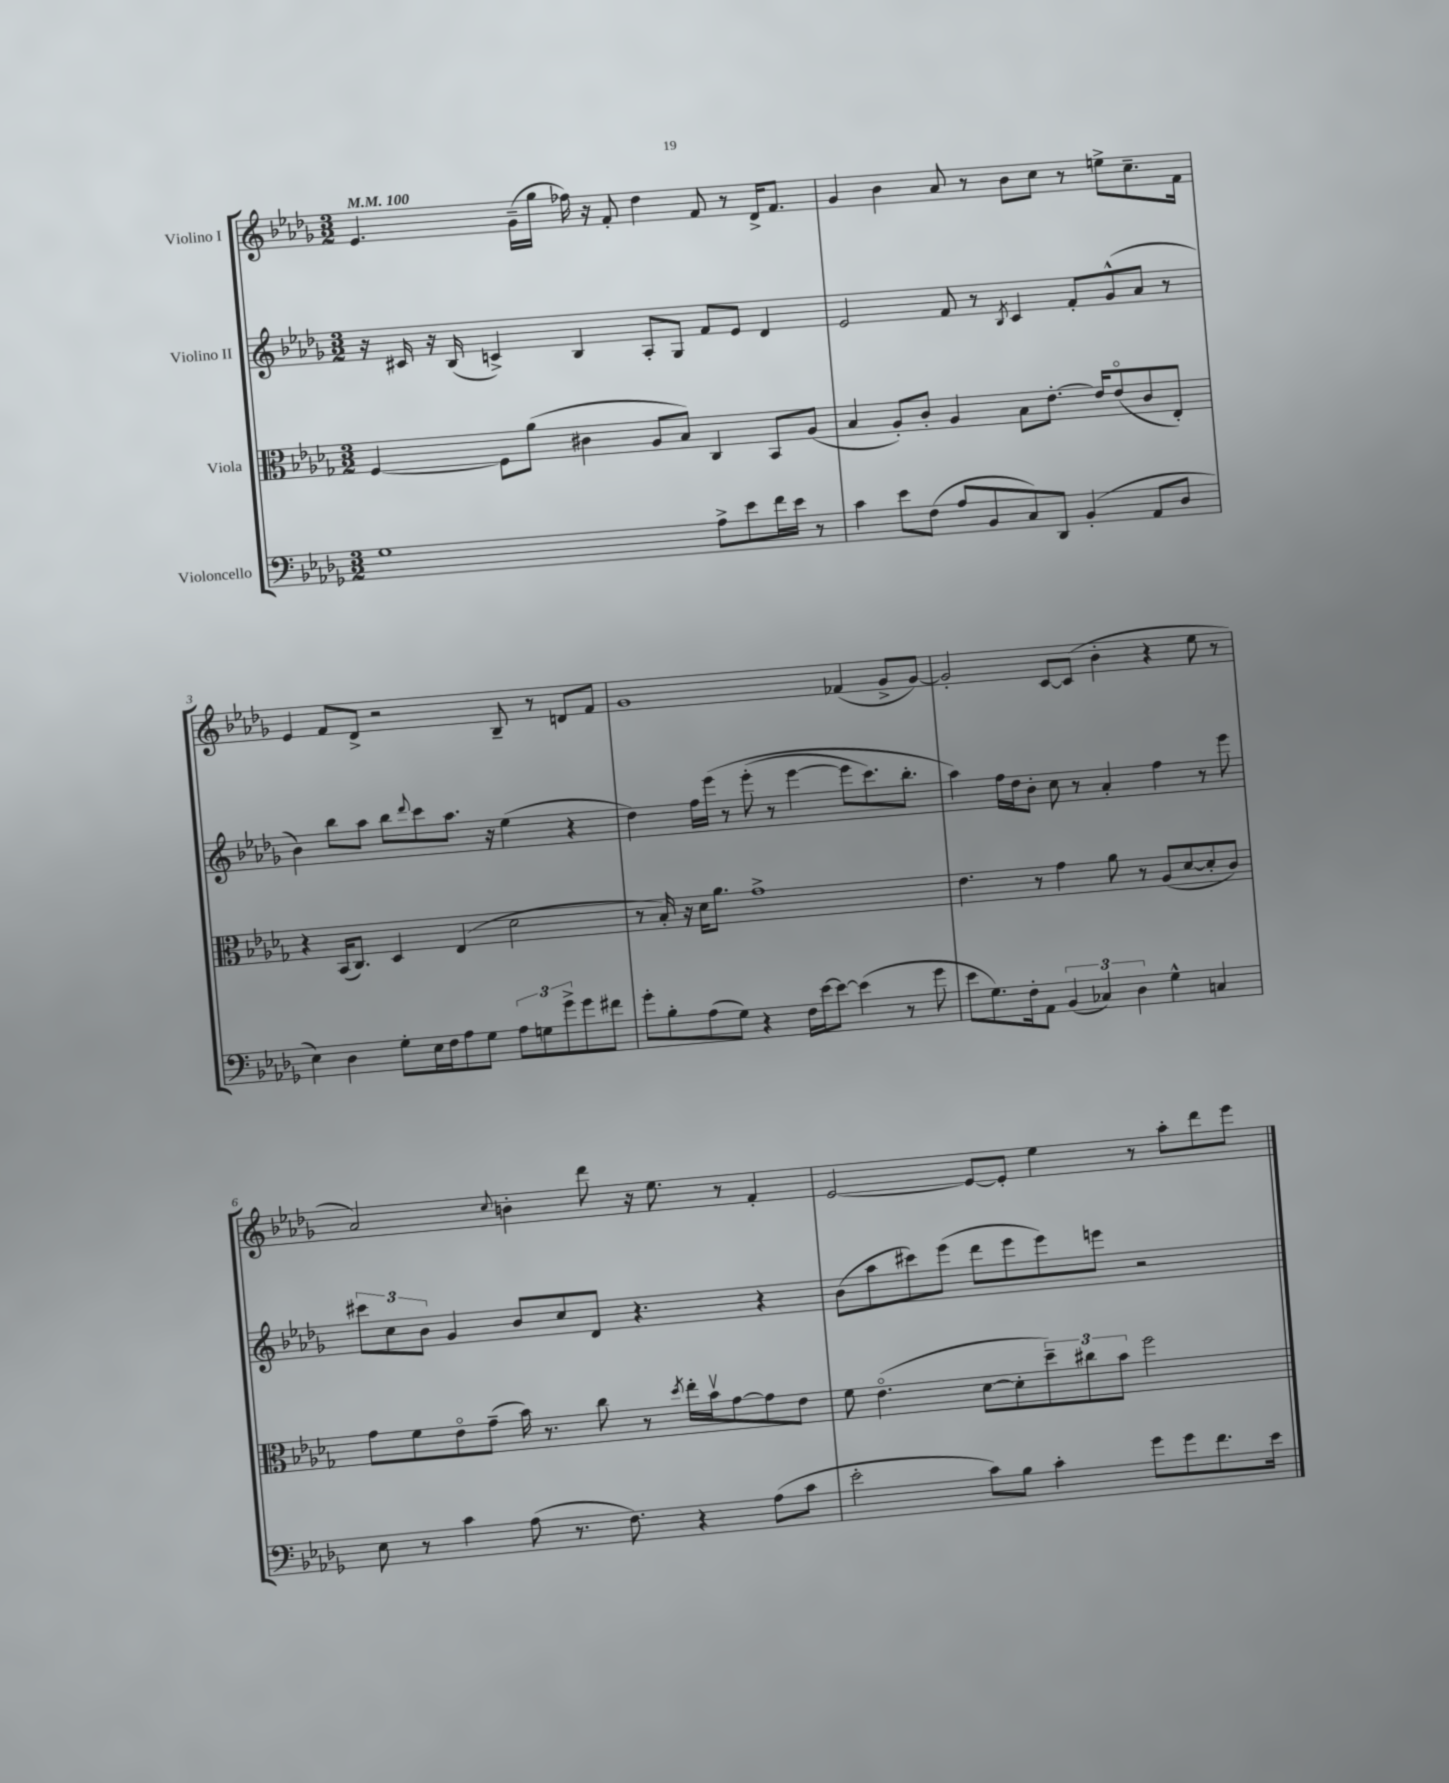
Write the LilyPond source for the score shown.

<<
\new StaffGroup <<
\new Staff = "s0" \with { instrumentName = "Violino I" } {
    \clef treble \key des \major \numericTimeSignature \time 3/2 \tempo 4 = 100
    ees'4. ges'16--( ges''16 fes''16) r16 f'8-. des''4 f'8 r8 des'16-> f'8. |
    ges'4 bes'4 aes'8 r8 bes'8 c''8 r8 e''8-> c''8.-- f'16 |
    ees'4 f'8 des'8-> r2 bes8-- r8 d'8 f'8 |
    ges'1 fes'4( ges'8-> ges'8~) |
    ges'2-. c'8~ c'8( bes'4-. r4 ees''8 r8 |
    aes'2) \appoggiatura { c''8 } b'4-. des'''8 r16 ees''8. r8 f'4-. |
    ees'2~ ees'8~ ees'8-. ees''4 r8 aes''8-. des'''8 ees'''8 \bar "|." |
}
\new Staff = "s1" \with { instrumentName = "Violino II" } {
    \clef treble \key des \major \numericTimeSignature \time 3/2
    r16 cis'16 r16 bes16( c'4->) bes4 aes8-. ges8 f'8 ees'8 des'4 |
    ees'2 f'8 r8 \acciaccatura { bes8 } c'4 f'8-. ges'8-^( aes'8 r8 |
    bes'4) bes''8 aes''8 bes''8 \appoggiatura { des'''8 } c'''8 aes''8. r16 ees''4( r4 |
    des''4) f''16 ees'''16\( r8 ees'''8-.( r8 ees'''4~ ees'''8 c'''8.) bes''8.-. |
    aes''4\) f''16 des''16 bes'8-. c''8 r8 aes'4-. f''4 r8 ees'''8 |
    \tuplet 3/2 { cis'''8 c''8 bes'8 } ges'4 bes'8 c''8 des'8 r4. r4 |
    bes'8( aes''8 cis'''8) ees'''8( des'''8 ees'''8 ees'''8) e'''8 r2 \bar "|." |
}
\new Staff = "s2" \with { instrumentName = "Viola" } {
    \clef alto \key des \major \numericTimeSignature \time 3/2
    f4~ f8 aes'8( cis'4 aes8 bes8) c4 bes,8 aes8( |
    bes4 aes8-.) c'8-. aes4 bes8 ees'8.~-. ees'16 ees'8\flageolet( c'8 ees8-.) |
    r4 bes,16( c8.) des4 ees4( des'2 |
    r8 bes16-.) r16 des'16 aes'8. ges'1-> |
    ees'4. r8 ges'4 aes'8 r8 aes8( des'8~ des'8-. c'8) |
    ges'8 f'8 ees'8\flageolet ges'8--( bes'16) r8. c''8 r8 \acciaccatura { des''8 } ees''16-. bes'16\upbow ges'8~ ges'8 ees'8 |
    f'8 ees'4.\flageolet( des'8~ des'8-. \tuplet 3/2 { des''8--) cis''8 bes'8 } f''2 \bar "|." |
}
\new Staff = "s3" \with { instrumentName = "Violoncello" } {
    \clef bass \key des \major \numericTimeSignature \time 3/2
    ges1 aes8-> ees'8 f'16 ees'16 r8 |
    c'4 ees'8 f8( aes8 bes,8 c8) des,8 bes,4-.( aes,8 des8 |
    ees4) des4 ges8-. ees16 f16 aes8 ges8 \tuplet 3/2 { aes8 g8 ges'8-> } ges'8 fis'8 |
    ges'8-. bes8-. aes8( ges8) r4 f16 ees'16~ ees'8~ ees'4( r8 ges'8 |
    ees'8 ges8.) f16-. aes,8 \tuplet 3/2 { bes,4( ces4) des4 } ges4-^ c4 |
    ees8 r8 c'4 aes8( r8. f8.) r4 aes8( c'8 |
    ees'2-. c'8) bes8 c'4-. ges'8 ges'8 f'8. ees'16 \bar "|." |
}
>>
>>
